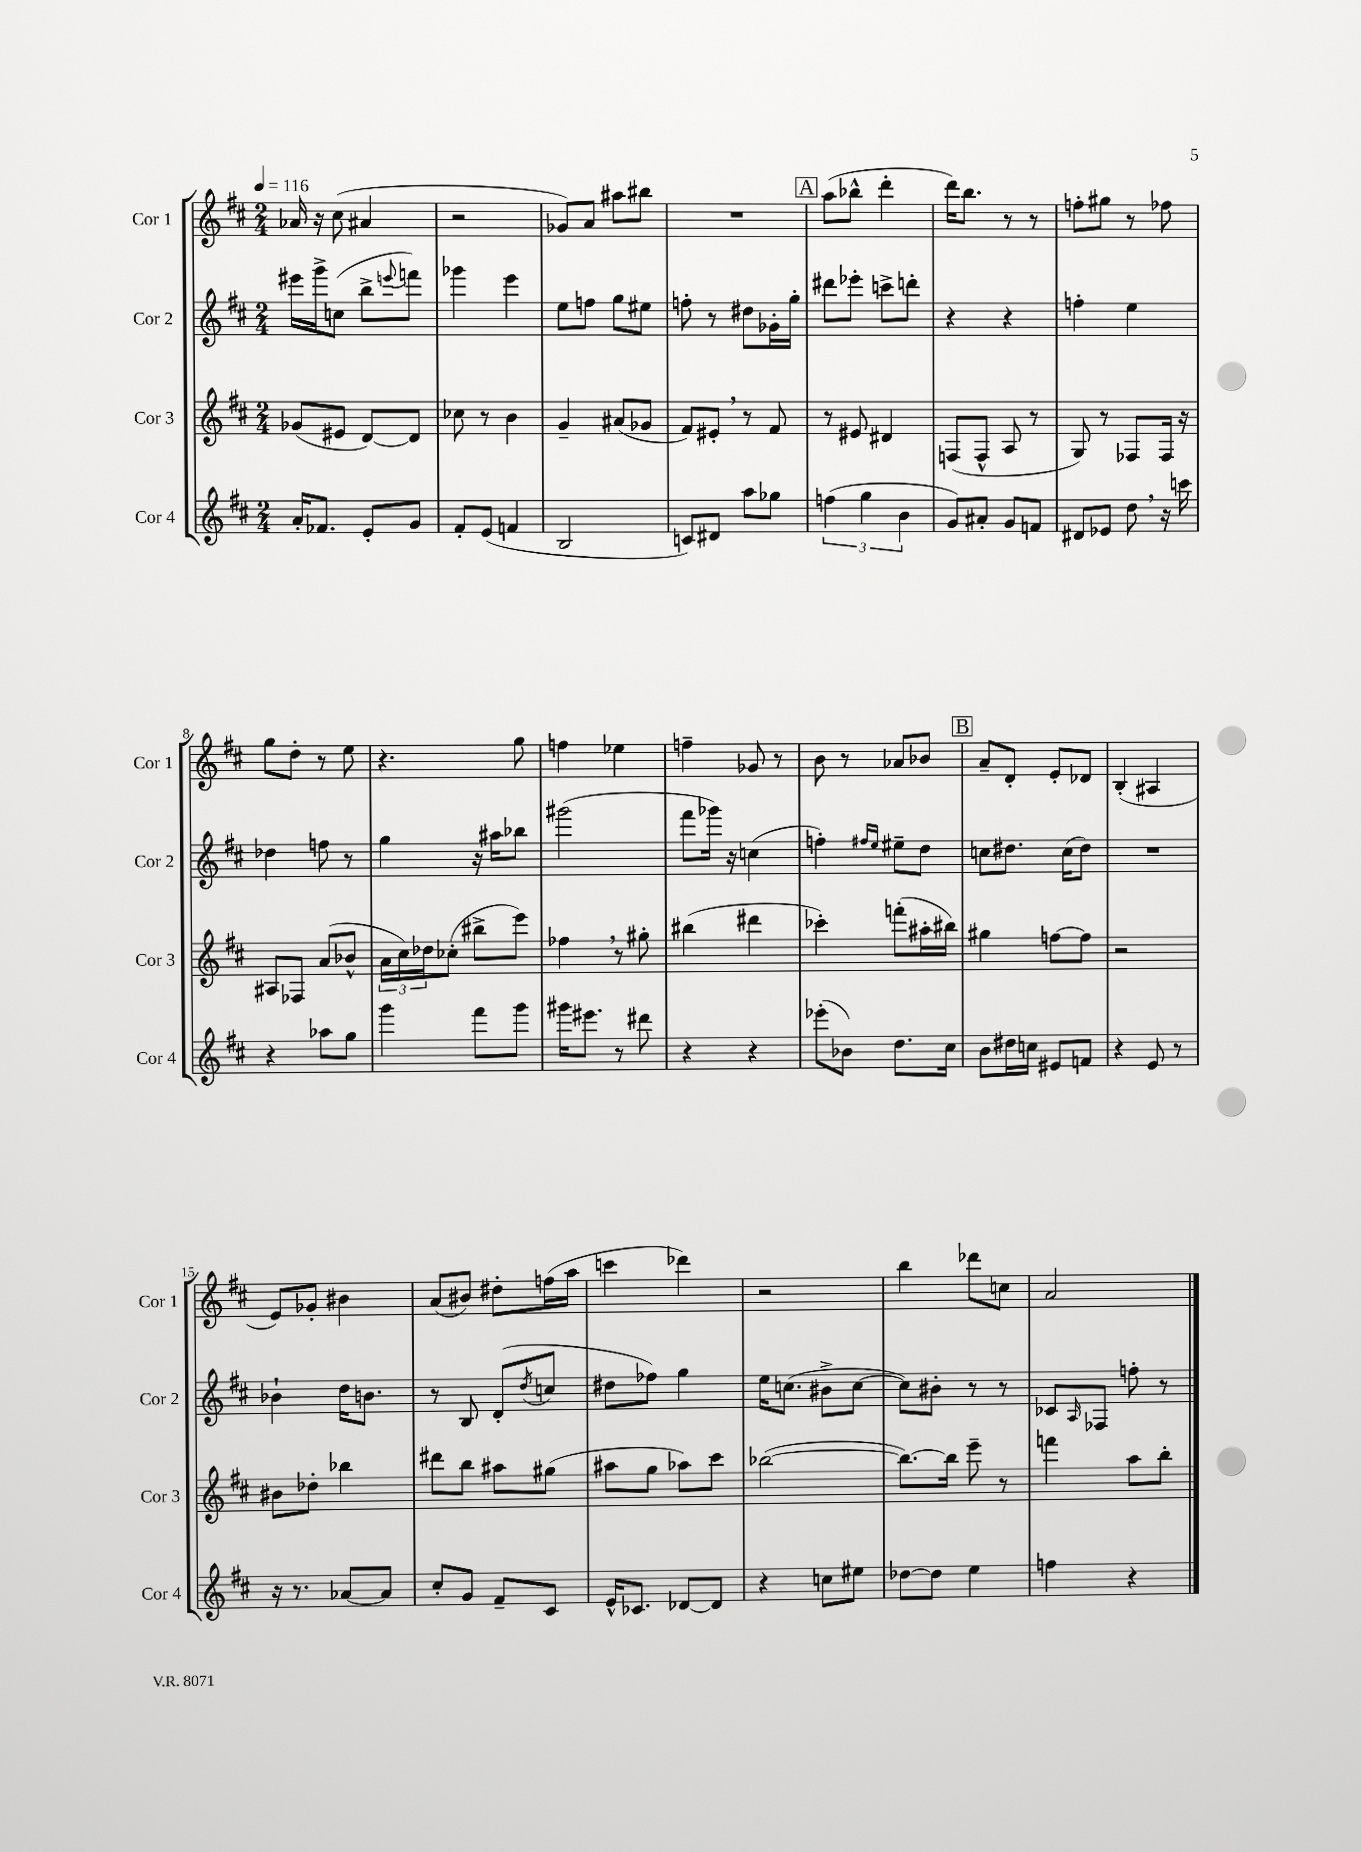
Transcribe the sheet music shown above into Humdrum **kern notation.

**kern	**kern	**kern	**kern
*staff4	*staff3	*staff2	*staff1
*clefG2	*clefG2	*clefG2	*clefG2
*k[f#c#]	*k[f#c#]	*k[f#c#]	*k[f#c#]
*M2/4	*M2/4	*M2/4	*M2/4
*MM116	*MM116	*MM116	*MM116
16a'	(8g-	16eee#	16a-
8.f-	.	16ggg^	16r
.	8e#	(8cc	(8cc#
8e'	[8d)	8bb^	4a#
.	.	8qqeee	.
8g	8d]	8fff)	.
=	=	=	=
8f#'	8cc-	4ggg-	2r
(8e	8r	.	.
4f	4b	4eee	.
=	=	=	=
2B	4g~	8ee	8g-)
.	.	8ff	8a
.	(8a#	8gg	8aa#
.	8g-	8ee#	8bb#
=	=	=	=
8c)	8f#)	8ff'	2r
8d#	8e#'	8r	.
8aa	8r	8dd#	.
8gg-	8f#	16g-'	.
.	.	16gg'	.
=	=	=	=
(6ff	8r	8ddd#	(8aa
.	8e#	8eee-'	8bb-^^
6gg	.	.	.
.	4d#	8ccc^	4ddd'
6b	.	.	.
.	.	8ddd'	.
=	=	=	=
8g)	(8F	4r	16ddd)
.	.	.	8.bb
8a#'	8F^^	.	.
8g	8A	4r	8r
8f	8r	.	8r
=	=	=	=
8d#	8G)	4ff'	8ff'
8e-	8r	.	8gg#
8dd	8F-	4ee	8r
16r	16F-	.	8ff-
16ccc	16r	.	.
=	=	=	=
4r	8A#	4dd-	8gg
.	8F-	.	8dd'
8aa-	(8a	8ff	8r
8gg	8b-^^	8r	8ee
=	=	=	=
4ggg	24a	4gg	4.r
.	24cc#)	.	.
.	24dd-	.	.
.	(8cc-'	.	.
8fff#	8bb#^	16r	.
.	.	16aa#	.
8ggg	8eee)	8bb-	8gg
=	=	=	=
16ggg#	4ff-	(2ggg#	4ff
8.eee#	.	.	.
8r	8r	.	4ee-
8ddd#	8gg#'	.	.
=	=	=	=
4r	(4bb#	8fff#	4ff~
.	.	16ggg-)	.
.	.	16r	.
4r	4ddd#	(4cc	8g-
.	.	.	8r
=	=	=	=
(8eee-'	4ccc-')	4ff')	8b
8b-)	.	.	8r
.	.	16qqff#	.
.	.	16qqee	.
8.dd	(8fff'	8ee#~	8a-
.	16aa#'	8dd	8b-
16cc#	16bb#)	.	.
=	=	=	=
8b	4gg#	8cc	8a~
16dd#	.	8.dd#	8d'
16cc	.	.	.
8e#	[8ff	.	8e'
.	.	(16cc	.
8f	8ff]	8dd#)	8d-
=	=	=	=
4r	2r	2r	(4B'
8e	.	.	4A#
8r	.	.	.
=	=	=	=
16r	8b#	4b-`	8e)
8.r	.	.	.
.	8dd-'	.	8g-'
[8a-	4bb-	16dd	4b#
.	.	8.b	.
8a-]	.	.	.
=	=	=	=
8cc#'	8ddd#	8r	(8a
8g	8bb	8B	8b#)
8f#~	8aa#	(8d'	8dd#'
.	.	8qdd	.
8c#	(8gg#	8cc	(16ff
.	.	.	16aa
=	=	=	=
16e^^	8aa#	8dd#	4ccc
8.c-	.	.	.
.	8gg	8ff-)	.
[8d-	8aa-)	4gg	4ddd-)
8d-]	8ccc#	.	.
=	=	=	=
4r	([2bb-	16ee	2r
.	.	(8.cc	.
8cc	.	8b#^	.
8ee#	.	[8cc	.
=	=	=	=
[8dd-	8.bb-_)	8cc])	4bb
8dd-]	.	8b#'	.
.	16bb-]	.	.
4ee	8eee~	8r	8ddd-
.	8r	8r	8cc
=	=	=	=
4ff	4fff	8c-	2a
.	.	16qqA	.
.	.	8F-	.
4r	8aa	8ff'	.
.	8bb'	8r	.
==	==	==	==
*-	*-	*-	*-
